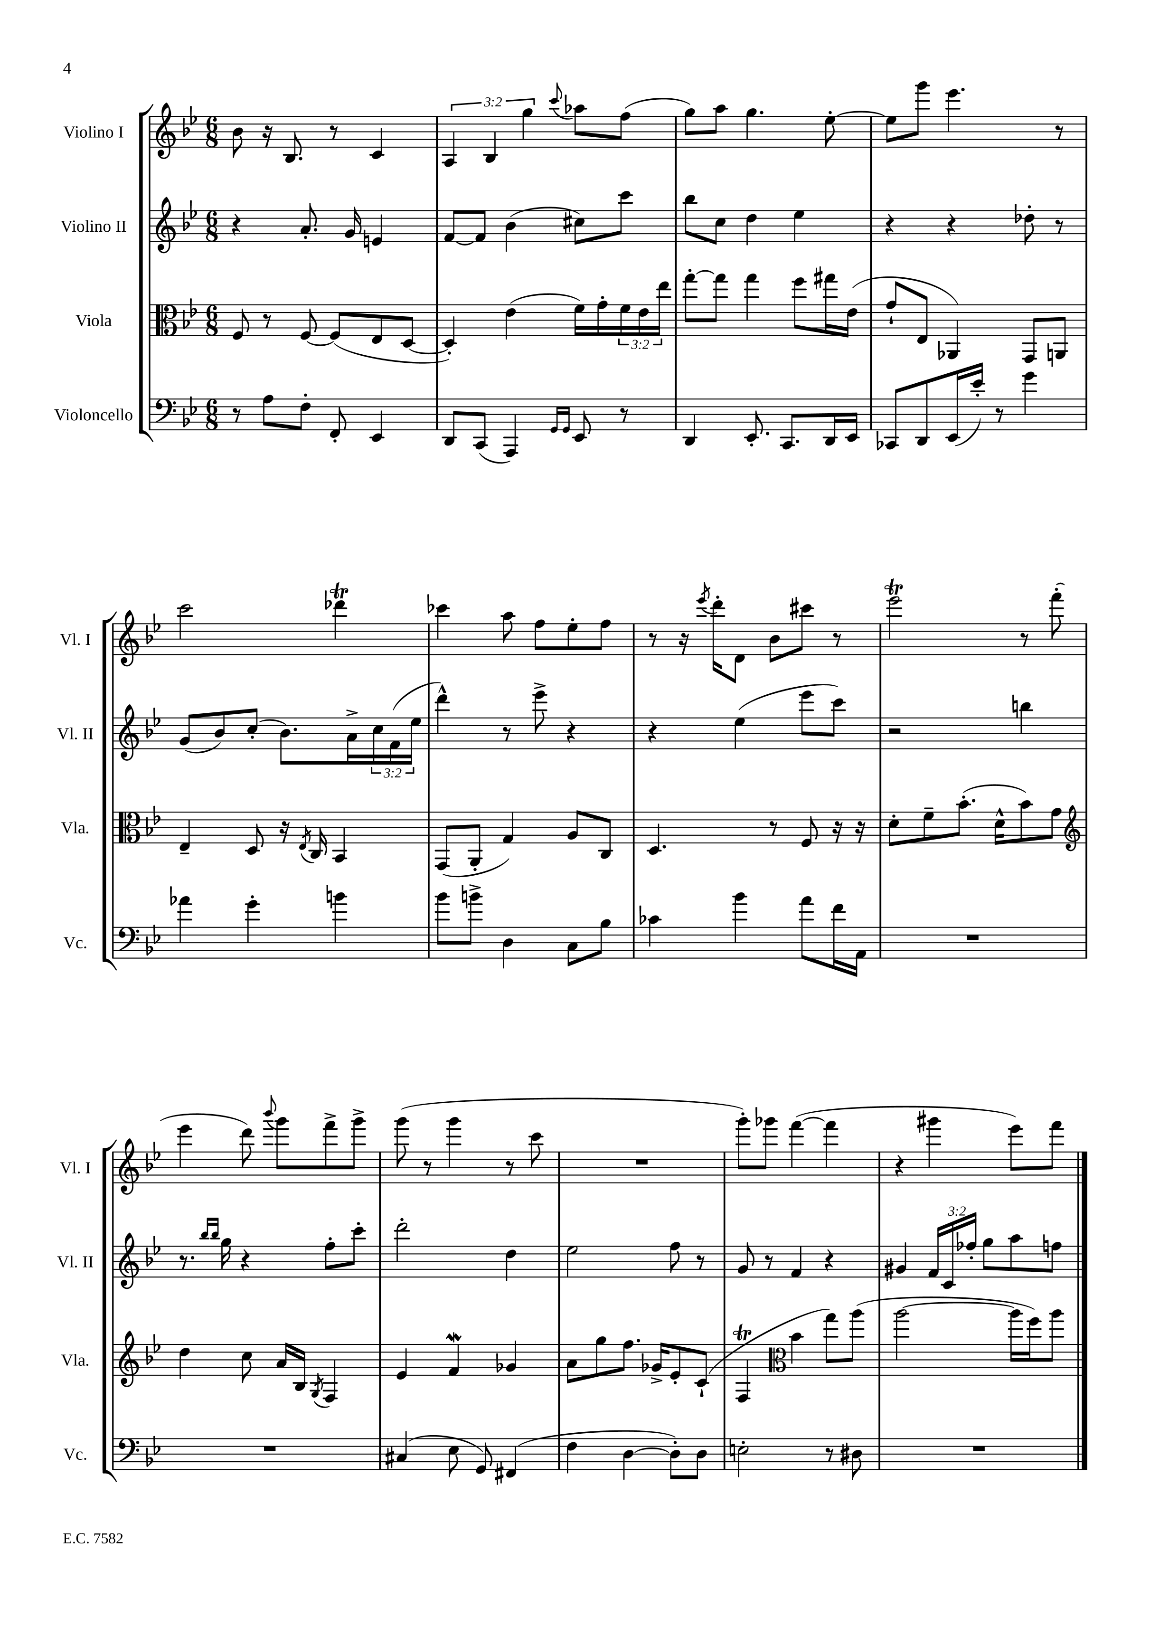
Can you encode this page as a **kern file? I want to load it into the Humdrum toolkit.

**kern	**kern	**kern	**kern
*part4	*part3	*part2	*part1
*staff4	*staff3	*staff2	*staff1
*I"Violoncello	*I"Viola	*I"Violino II	*I"Violino I
*I'Vc.	*I'Vla.	*I'Vl. II	*I'Vl. I
*clefF4	*clefC3	*clefG2	*clefG2
*k[b-e-]	*k[b-e-]	*k[b-e-]	*k[b-e-]
*M6/8	*M6/8	*M6/8	*M6/8
=1	=1	=1	=1
8r	8F/	4r	8b-\
8A\L	8r	.	16r
.	.	.	8.B-/
8F'\J	[8F/	8.a'/	.
8FF'/	(8F/L]	.	8r
.	.	16g/	.
4EE-/	8E-/	4en/	4c/
.	[8D/J	.	.
=2	=2	=2	=2
8DD/L	4D'/])	[8f/L	6A/
(8CC/J	.	8f/J]	.
.	.	.	6B-/
4AAA/)	(4e-\	(4b-\	.
.	.	.	6gg\
16qqGG/LL	.	.	.
16qqGG/JJ	.	.	8qqccc/
8EE-/	16f\LL)	8cc#X\L)	8aa-X\L
.	16g'\	.	.
8r	24f\	8ccc\J	(8ff\J
.	24e-\	.	.
.	24ee-\JJ	.	.
=3	=3	=3	=3
4DD/	[8gg'\L	8bb-\L	8gg\L)
.	8gg\J]	8cc\J	8aa\J
8.EE-'/	4gg\	4dd\	4.gg\
8.CC/L	.	.	.
.	8ff\L	4ee-\	.
16DD/L	16gg#X\L	.	[8ee-'\
16EE-/JJ	(16e-\JJ	.	.
=4	=4	=4	=4
8CC-X/L	8g`/L	4r	8ee-\L]
8DD/	8E-/J	.	8ggg\J
(16EE-/L	4AA-X/)	4r	4.eee-\
16e-'/JJ)	.	.	.
8r	.	.	.
4g\	8GG/L	8dd-X'\	.
.	8AAn/J	8r	8r
!!LO:LB:g=z
=5	=5	=5	=5
4a-X\	4E-~/	(8g/L	2ccc\
.	.	8b-/)	.
4g'\	8D/	(8cc'/J	.
.	16r	8.b-\L)	.
.	8qE-/	.	.
.	16C/	.	.
4bn\	4BB-/	.	4ddd-XT\
.	.	16a^\L	.
.	.	24cc\	.
.	.	(24f\	.
.	.	24ee-\JJ	.
=6	=6	=6	=6
8b-\L	(8GG/L	4ddd^^\)	4ccc-X\
8bn^\J	8AA'/J	.	.
4D\	4G/)	8r	8aa\
.	.	8eee-^\	8ff\L
8C\L	8A/L	4r	8ee-'\
8B-\J	8C/J	.	8ff\J
=7	=7	=7	=7
4c-X\	4.D/	4r	8r
.	.	.	16r
.	.	.	8qeee-/
.	.	.	16ddd'\KL
4b-\	.	(4ee-\	8d\J
.	8r	.	8b-\L
8a\L	8F/	8eee-\L	8ccc#X\J
16f\L	16r	8ccc\J)	8r
16AA\JJ	16r	.	.
=8	=8	=8	=8
2.r	8d'\L	2r	2eee-T\
.	8f~\	.	.
.	(8.b-'\J	.	.
.	16d^^\KL	.	.
.	8b-\)	4bbn\	8r
.	8g\J	.	(8fff'\
!!LO:LB:g=z
=9	=9	=9	=9
*	*clefG2	*	*
2.r	4dd\	8.r	4eee-\
.	.	16qqbb-/LL	.
.	.	16qqbb-/JJ	.
.	.	16gg\	.
.	8cc\	4r	8ddd\)
.	.	.	8qqbbb-/
.	16a/LL	.	8ggg\L
.	16B-/JJ	.	.
.	8qG/	.	.
.	4F/	8ff'\L	8fff^\
.	.	8ccc'\J	8ggg^\J
=10	=10	=10	=10
(4C#X/	4e-/	2ddd'\	(8ggg\
.	.	.	8r
8E-\	4fW/	.	4ggg\
8GG/)	.	.	.
(4FF#X/	4g-X/	4dd\	8r
.	.	.	8ccc\
=11	=11	=11	=11
4F\	8a\L	2ee-\	2.r
.	8gg\	.	.
[4D\	8.ff\J	.	.
.	16g-X^/KL	.	.
8D'\L])	8e-'/	8ff\	.
8D\J	(8c`/J	8r	.
=12	=12	=12	=12
2En'\	4FT/	8g/	8ggg'\L)
.	.	8r	8ggg-X\J
*	*clefC3	*	*
.	4b-\	4f/	([4fff\
8r	8gg\L)	4r	4fff\]
8D#X\	(8aa\J	.	.
=13	=13	=13	=13
2.r	[2aa\	4g#X/	4r
.	.	24f/LL	4ggg#X\
.	.	24c/	.
.	.	24ff-X'/JJ	.
.	.	8gg\L	.
.	16aa\LL]	8aa\	8eee-\L)
.	16ff\J)	.	.
.	8aa\J	8ffn\J	8fff\J
==	==	==	==
*-	*-	*-	*-
